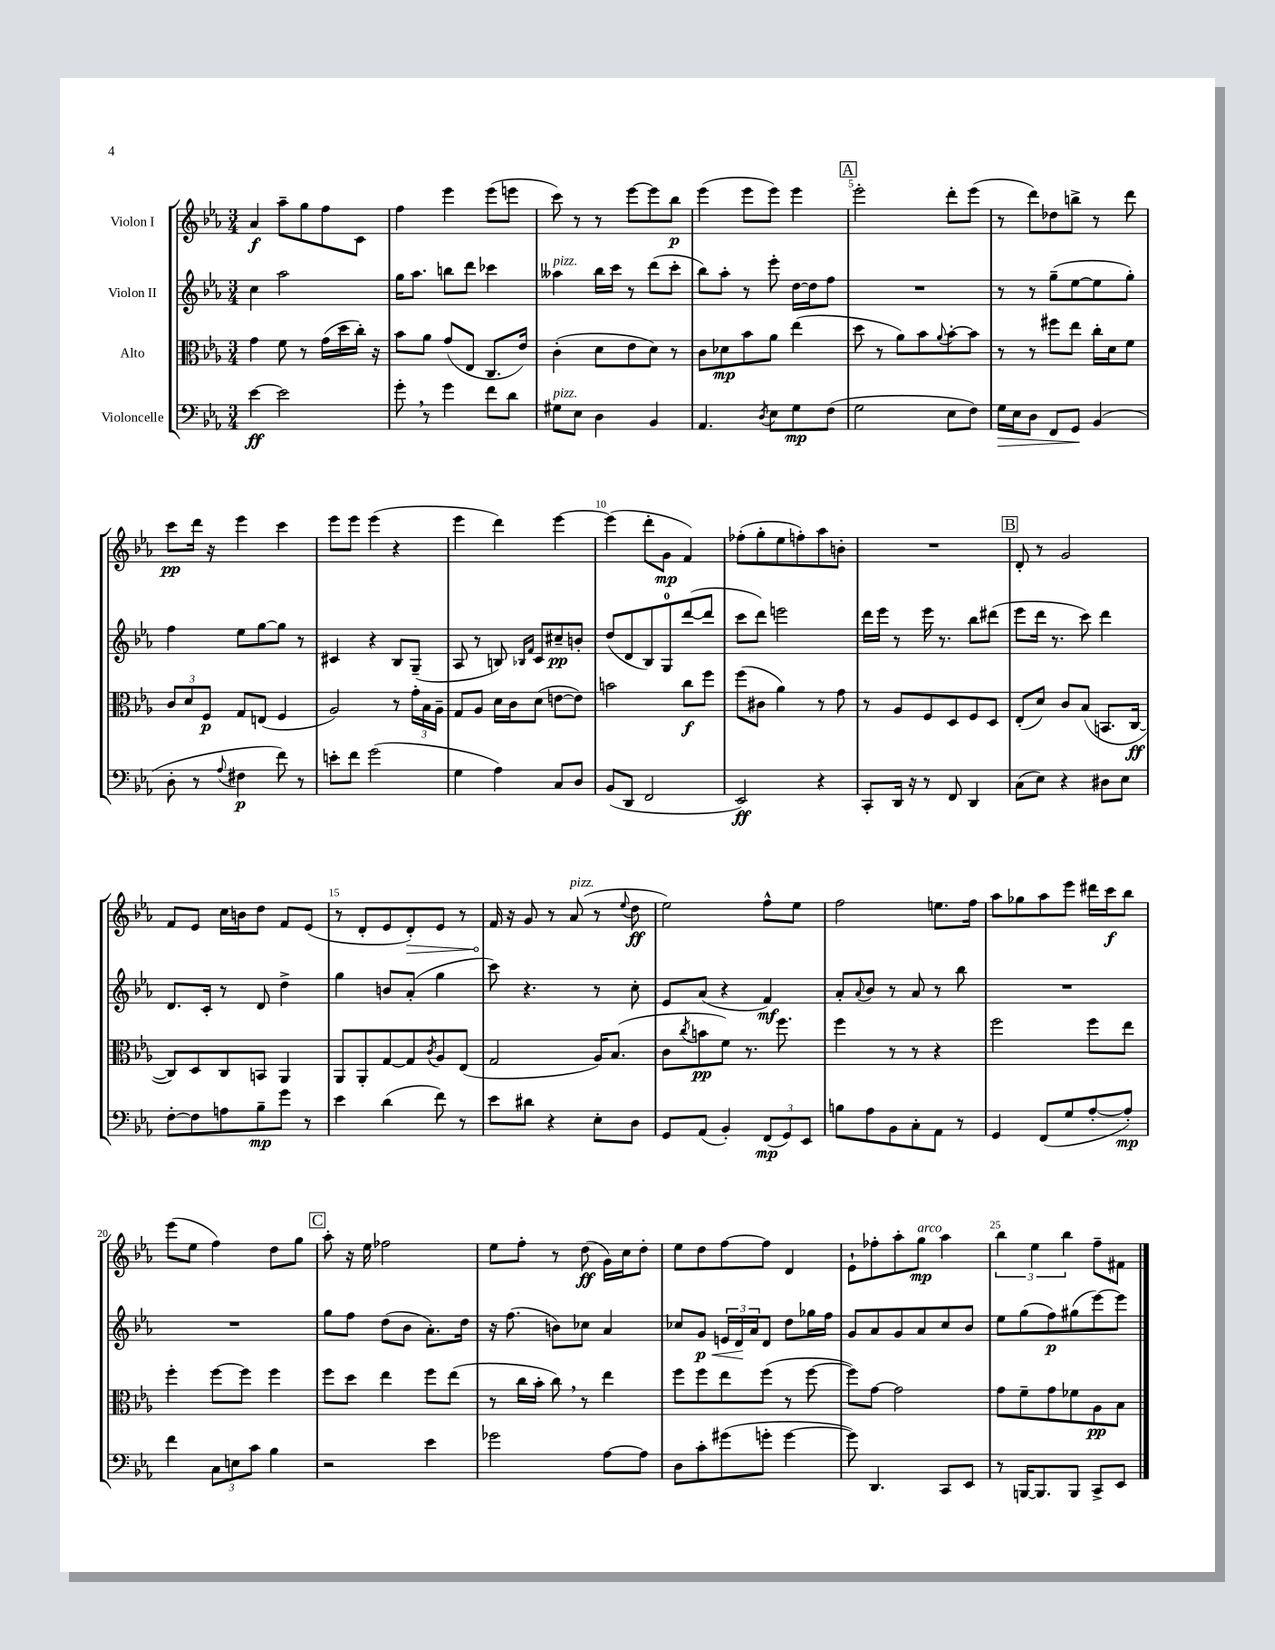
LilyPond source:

<<
\new StaffGroup <<
\new Staff = "s0" \with { instrumentName = "Violon I" } {
    \clef treble \key ees \major \numericTimeSignature \time 3/4
    aes'4\f aes''8-- g''8 f''8 c'8 |
    f''4 ees'''4 ees'''8( e'''8 |
    c'''8) r8 r8 ees'''8~ ees'''8 bes''8\p |
    ees'''4( ees'''8 ees'''8) ees'''4 |
    \mark \markup { \box "A" } ees'''2-. d'''8-. ees'''8( |
    r8 d'''8) des''8 b''8-> r8 d'''8 |
    c'''8\pp d'''16 r16 ees'''4 c'''4 |
    ees'''8 ees'''8 ees'''4( r4 |
    ees'''4 d'''4) ees'''4~ |
    ees'''4( d'''8-. g'8\mp f'4) |
    fes''8-.( g''8-. ees''8 f''8-.) aes''8 b'8-. |
    R2. |
    \mark \markup { \box "B" } d'8-. r8 g'2 |
    f'8 ees'8 c''16 b'16 d''8 f'8 ees'8( |
    r8 d'8-. ees'8 \once \override Hairpin.circled-tip = ##t d'8-.\>) ees'8 r8 |
    f'16\! r16 g'8 r8 aes'8^\markup { \italic "pizz." }( r8 \appoggiatura { ees''8 } d''8\ff |
    ees''2) f''8-^ ees''8 |
    f''2 e''8. f''16 |
    aes''8 ges''8 aes''8 ees'''8 dis'''16 c'''16\f bes''8 |
    ees'''8( ees''8 f''4) d''8 g''8 |
    \mark \markup { \box "C" } aes''8-. r16 ees''16 fes''2 |
    ees''8 f''8-. r8 d''8\ff( g'16) c''16 d''8-. |
    ees''8 d''8 f''8~ f''8 d'4 |
    ees'8-! fes''8-. aes''8-. g''8\mp^\markup { \italic "arco" } aes''4 |
    \tuplet 3/2 { bes''4 ees''4 bes''4 } f''8-- fis'8 \bar "|." |
}
\new Staff = "s1" \with { instrumentName = "Violon II" } {
    \clef treble \key ees \major \numericTimeSignature \time 3/4
    c''4 aes''2 |
    g''16 aes''8. b''8 d'''8 ces'''4 |
    aeses''4^\markup { \italic "pizz." } bes''16 c'''16 r8 d'''8( c'''8-. |
    bes''8) aes''8-. r8 ees'''8-. d''16~ d''16 f''8 |
    \mark \markup { \box "A" } R2. |
    r8 r8 g''8--( ees''8~ ees''8 g''8-.) |
    f''4 ees''8 g''8~ g''8 r8 |
    cis'4 r4 bes8 g8--( |
    aes8 r8 b8) \grace { bes16 f'16 } c'8 cis''8--\pp b'8-. |
    d''8( d'8 bes8) g8-0 d'''8~( d'''8 |
    c'''8 d'''8) e'''2 |
    d'''16 ees'''16 r8 ees'''16 r8. bes''8 dis'''8( |
    \mark \markup { \box "B" } ees'''8 d'''16 r8. c'''8) d'''4 |
    d'8. c'16-. r8 d'8 d''4-> |
    g''4 b'8 aes'8-.( g''4 |
    c'''8) r4. r8 c''8-. |
    ees'8 aes'8( r4 f'4\mf) |
    aes'8-. \appoggiatura { aes'8 } bes'8 r8 aes'8 r8 bes''8 |
    R2. |
    R2. |
    \mark \markup { \box "C" } g''8 f''8 d''8( bes'8 aes'8.-.) d''16 |
    r16 f''8.( b'8) ces''8 aes'4 |
    ces''8 g'8\p\< \tuplet 3/2 { e'16 d'16\! aes'16 } d'8 d''8 ges''16 f''16 |
    g'8 aes'8 g'8 aes'8 c''8 bes'8 |
    ees''8 g''8( f''8\p) gis''8( ees'''8~) ees'''8 \bar "|." |
}
\new Staff = "s2" \with { instrumentName = "Alto" } {
    \clef alto \key ees \major \numericTimeSignature \time 3/4
    g'4 f'8 r8 g'16( d''16 c''16-.) r16 |
    bes'8 aes'8 g'8( ees8 c8. ees'16) |
    c'4-.( d'8 ees'8 d'8) r8 |
    c'8 des'8\mp bes'8 aes'8 ees''4( |
    \mark \markup { \box "A" } d''8 r8 aes'8) bes'8 \appoggiatura { aes'8 } bes'8~-. bes'8 |
    r8 r8 fis''8 ees''8 c''16-. d'16 f'8 |
    \tuplet 3/2 { c'8 d'8 f8\p } g8 e8( f4 |
    aes2) r8 \tuplet 3/2 { g'16-. bes16 aes16-- } |
    g8 aes8 d'16 c'16 d'8( e'8~ e'8) |
    b'2 c''8\f f''8 |
    f''8( cis'8 aes'4) r8 g'8 |
    r8 aes8 f8 d8 f8 d8 |
    \mark \markup { \box "B" } ees8-.( d'8) c'8 bes8( b,8. c16~\ff |
    c8) d8 c8 b,8 aes,4 |
    aes,8 aes,8-. g8~ g8 \acciaccatura { c'8 } aes8 ees8( |
    g2 aes16) bes8.( |
    c'8 \acciaccatura { c''8 } b'8\pp f'8) r8. f''8. |
    f''4 r8 r8 r4 |
    f''2 f''8 ees''8 |
    f''4-. f''8~ f''8 f''4 |
    \mark \markup { \box "C" } f''8 d''8 ees''4 f''8 ees''8( |
    r8 c''16 bes'16-. c''8) \breathe r8 ees''4 |
    f''8 f''8 ees''8 f''8( r8 f''8~ |
    f''8) g'8~ g'2 |
    g'8 f'8-- g'8 fes'8 aes8\pp bes8 \bar "|." |
}
\new Staff = "s3" \with { instrumentName = "Violoncelle" } {
    \clef bass \key ees \major \numericTimeSignature \time 3/4
    ees'4~\ff ees'2 |
    g'8-. \breathe r8 g'4 f'8 d'8 |
    gis8^\markup { \italic "pizz." } ees8 d4 bes,4 |
    aes,4. \acciaccatura { d8 } ees8 g8\mp f8( |
    \mark \markup { \box "A" } g2 ees8 f8) |
    g16\> ees16 d8 f,8 g,8\! bes,4( |
    d8-. r8 \appoggiatura { aes8 } fis4\p f'8) r8 |
    e'8-. f'8 g'2( |
    g4 aes4) c8 d8 |
    bes,8( d,8 f,2 |
    ees,2\ff) r4 |
    c,8-. d,16 r16 r8 f,8 d,4 |
    \mark \markup { \box "B" } c8( ees8) r4 dis8 ees8 |
    f8~-. f8 a8 bes8--\mp g'8 r8 |
    ees'4 d'4( f'8) r8 |
    ees'8 dis'8 r4 ees8-. d8 |
    g,8 aes,8( bes,4-.) \tuplet 3/2 { f,8\mp( g,8) ees,8 } |
    b8 aes8 bes,8 c8-. aes,8 r8 |
    g,4 f,8( g8 aes8~-. aes8-.\mp) |
    f'4 \tuplet 3/2 { c8 e8 c'8 } bes4 |
    \mark \markup { \box "C" } r2 ees'4 |
    ges'2 aes8~ aes8 |
    d8 c'8-. gis'8( g'8-. g'4~ |
    g'8) d,4. c,8 ees,8 |
    r8 b,,16~ b,,8. b,,8 c,8-> ees,8 \bar "|." |
}
>>
>>
\layout { \context { \Score \override BarNumber.break-visibility = ##(#f #t #t) barNumberVisibility = #(every-nth-bar-number-visible 5) } }
